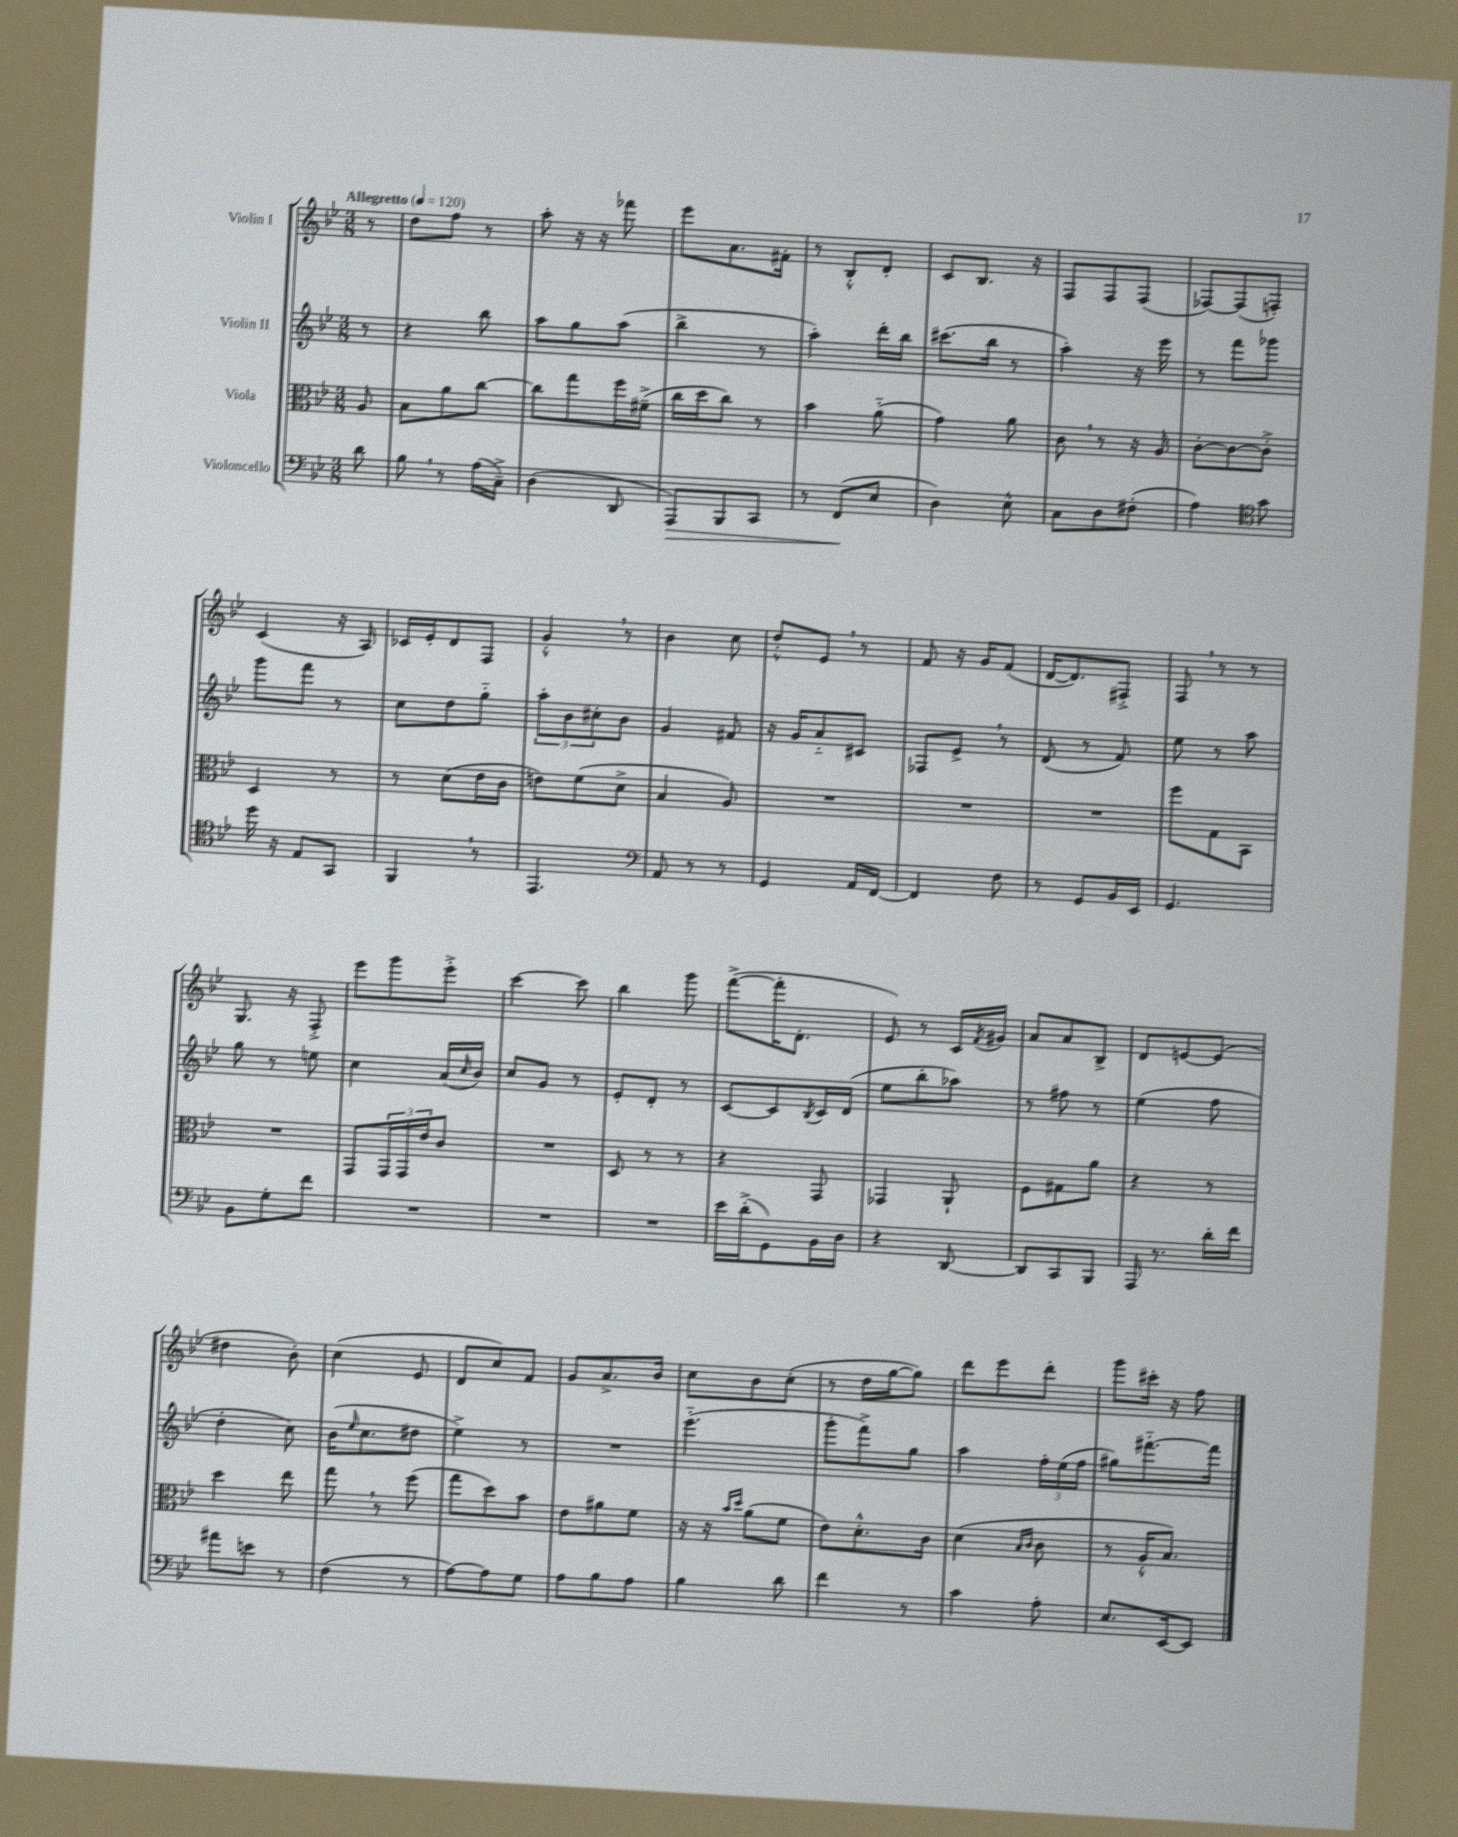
<<
\new StaffGroup <<
\new Staff = "s0" \with { instrumentName = "Violin I" } {
    \clef treble \key bes \major \numericTimeSignature \time 3/8 \partial 8 \tempo "Allegretto" 4 = 120
    r8 |
    d''8 f''8 r8 |
    a''8-. r16 r16 fes'''8 |
    ees'''8 a'8. fis'16-. |
    r8 bes8-.-^ d'8-. |
    c'8 bes8. r16 |
    f8 f8 f8( |
    fes8~) fes8( f8-.) |
    c'4( r16 a16) |
    ces'16 ees'16-. d'8 f8 |
    g'4-.-^ \breathe r8 |
    bes'4 c''8 |
    d''8-.-^ ees'8 \breathe r8 |
    f'8 r16 g'16 f'8( |
    d'16~ d'8.) fis8-.-> |
    f8 \breathe r8 r8 |
    g8. r16 f8-.-> |
    ees'''8 g'''8 ees'''8-.-> |
    c'''4~ c'''8 |
    bes''4 g'''8 |
    f'''8~->( f'''16-. d'8.-. |
    ees'8) r8 c'16 \acciaccatura { f'8 } gis'16 |
    a'8 a'8 bes8-> |
    d'8 e'8~ e'8( |
    dis''4 bes'8-.) |
    c''4( ees'8 |
    d'8 c''8) f'8 |
    g'8 a'8.-> bes'16 |
    c''8 bes'8 c''8-.( |
    r8 d''16 g''16~ g''8) |
    d'''8 ees'''8 d'''8-. |
    g'''8 cis'''16-. r16 f''8 \bar "|." |
}
\new Staff = "s1" \with { instrumentName = "Violin II" } {
    \clef treble \key bes \major \numericTimeSignature \time 3/8 \partial 8
    r8 |
    r4 bes''8 |
    a''8 g''8 a''8( |
    bes''4-> r8 |
    a''4-.) d'''16-. bes''16 |
    cis'''8.( bes''16 r8 |
    a''4-.) r16 ees'''16 |
    r8 f'''8 ges'''8 |
    g'''8 f'''8 r8 |
    c''8 d''8 g''8-_ |
    \tuplet 3/2 { a''8-. bes'8 cis''8-. } bes'8 |
    g'4 fis'8 |
    r16 g'16 a'8-_ cis'8 |
    fes8 ees'8-> \breathe r8 |
    d'8( r8 f'8) |
    ees''8 r8 a''8 |
    g''8 r8 e''8 |
    c''4 a'16( \grace { c''16 } bes'16) |
    c''8 g'8 r8 |
    ees'8-. d'8-. r8 |
    c'8~ c'8 \acciaccatura { bes8 } c'16 d'16( |
    ees''8 bes''8-. aes''8) |
    r8 fis''8 r8 |
    ees''4( f''8 |
    d''4-. c''8) |
    bes'16( \grace { ees''16 } c''8. dis''8 |
    ees''4->) r8 |
    R4. |
    ees'''4.-_( |
    g'''8-. f'''8->) g''8 |
    a''4 \tuplet 3/2 { f''16-. ees''16( f''16 } |
    gis''8) fis'''8.~-_ fis'''16 \bar "|." |
}
\new Staff = "s2" \with { instrumentName = "Viola" } {
    \clef alto \key bes \major \numericTimeSignature \time 3/8 \partial 8
    a8 |
    bes8 a'8 c''8~ |
    c''8 g''8 f''16 fis'16--->( |
    c''16 d''16 c''8) r8 |
    bes'4 a'8-_( |
    g'4) a'8 |
    c'8 \breathe r8 r16 a16 |
    c'8~-. c'8~ c'8-.-> |
    d4 r8 |
    r8 d'8( ees'16 c'16 |
    e'8) f'8( d'8-> |
    bes4 a8) |
    R4. |
    R4. |
    R4. |
    f''8 g8 bes,8 |
    R4. |
    g,8 \tuplet 3/2 { g,16 g,16 ees'16 } c'8 |
    R4. |
    d8 r8 r8 |
    r4 g,8 |
    ges,4 a,8-! |
    f8 gis8 a'8 |
    r4 r8 |
    d''4 ees''8 |
    g''8 \breathe r8 f''8( |
    g''8 d''8) bes'8 |
    ees'8 ais'8 f'8 |
    r16 r16 \grace { bes'16 d''16 } a'8( f'8 |
    ees'8) d'8.-.-^ c'16 |
    d'4( \grace { bes16 c'16 } c'8 |
    r8 a16-.-^ bes8.) \bar "|." |
}
\new Staff = "s3" \with { instrumentName = "Violoncello" } {
    \clef bass \key bes \major \numericTimeSignature \time 3/8 \partial 8
    d'8 |
    bes8 \breathe r8 a16( c16--->) |
    d4( d,8 |
    a,,8\>) bes,,8 c,8 |
    r8 f,8\!( ees8 |
    d4) ees8-^ |
    c8 d8 fis8-.( |
    a4) \clef tenor g'8 |
    d''16 r16 ees8 g,8 |
    f,4 \breathe r8 |
    ees,4. |
    \clef bass a,8 r8 r8 |
    g,4 a,16 f,16~ |
    f,4 f8 |
    r8 g,8 bes,16 ees,16 |
    g,4. |
    bes,8 g8-. f'8 |
    R4. |
    R4. |
    R4. |
    ees'16 d'16-.->( g,8) bes,16 d16 |
    r4 d,8~ |
    d,8 c,8 bes,,8 |
    a,,16 r8. d'16-. f'16 |
    ais'8 e'8 r8 |
    f4( r8 |
    a8~) a8 g8 |
    a8 bes8 a8 |
    bes4 d'8 |
    f'4 r8 |
    c'4 a8-. |
    ees8. ees,16~ ees,8 \bar "|." |
}
>>
>>
\layout { \context { \Score \remove "Bar_number_engraver" } }
